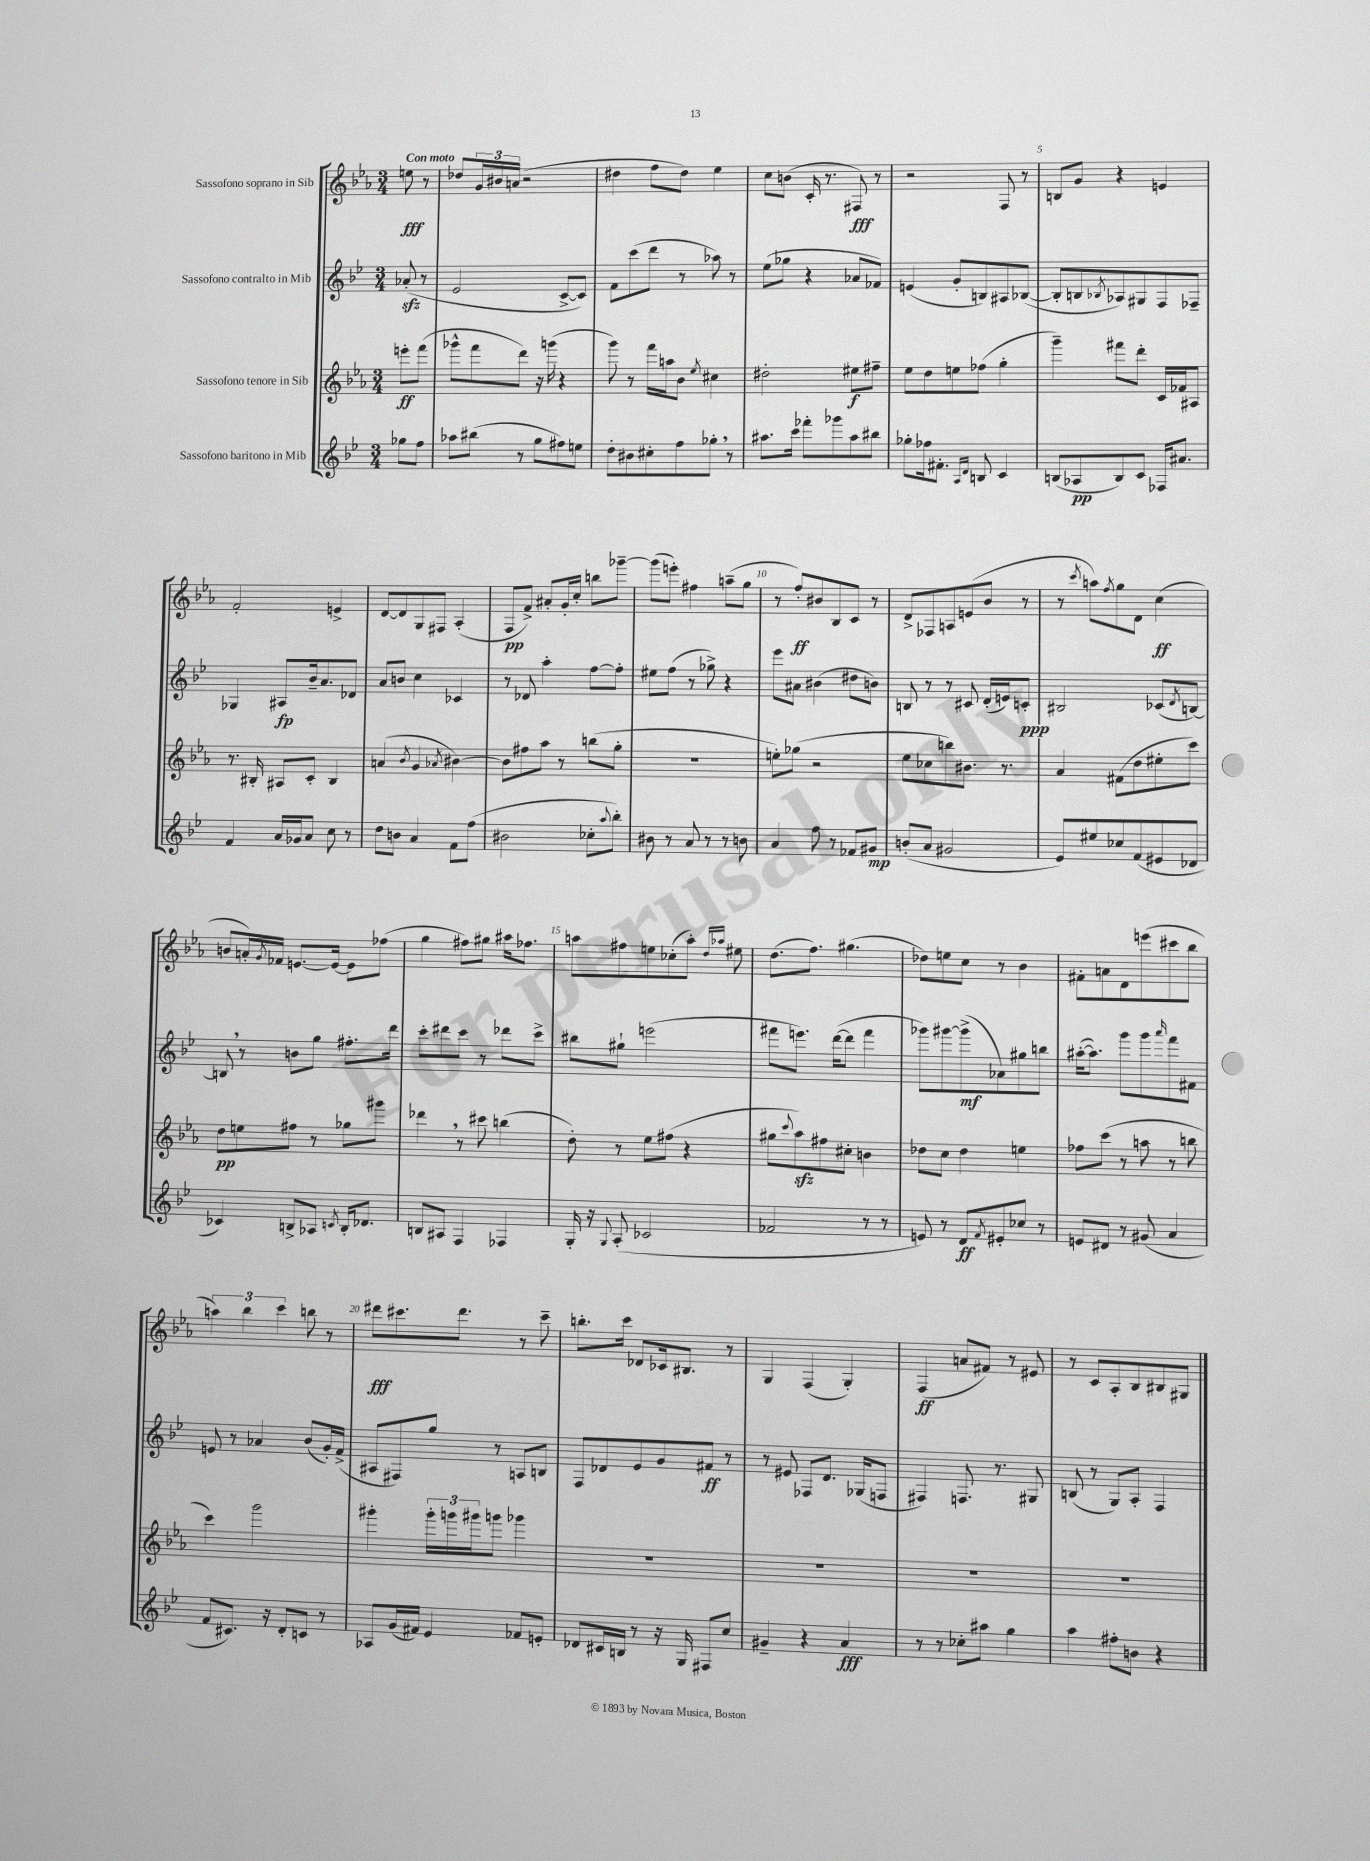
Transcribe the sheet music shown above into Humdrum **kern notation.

**kern	**kern	**kern	**kern
*staff4	*staff3	*staff2	*staff1
*clefG2	*clefG2	*clefG2	*clefG2
*k[b-e-]	*k[b-e-a-]	*k[b-e-]	*k[b-e-a-]
*M3/4	*M3/4	*M3/4	*M3/4
8gg-	8eee'	(8a-'	8ee
8ff	(8fff	8r	8r
=	=	=	=
8aa-	8ggg-^^	2e-	8dd-
(8bb#	8fff	.	24g
.	.	.	24b#
.	.	.	(24a
8r	8ddd)	.	2r
8gg	16r	.	.
.	(16ggg	.	.
8ff#)	4r	[8c^	.
8ee	.	8c])	.
=	=	=	=
8dd'	8ggg)	8f	4dd#
8b#	8r	(8ccc	.
8cc#'	16fff	8ddd	8ff
.	16aa	.	.
8ff	8b-	8r	8dd#)
.	8qee-	.	.
8gg-'	4cc#	8aa-)	4ee-
8r	.	8r	.
=	=	=	=
8.aa#	2dd#'	(8ee-	8cc
.	.	8gg-	(8b
16ccc	.	.	.
8fff-'	.	4r	16c'
.	.	.	8.r
8ggg-	.	.	.
8aa#	8ee#	8a-	8F#)
8bb#	8ff#~	8f-)	8r
=	=	=	=
8gg-'	8ee-	(4e	2r
16ff-	8dd	.	.
8.f#'	.	.	.
.	8ee	8g'	.
16qqA	.	.	.
16qqd	.	.	.
8B	(8ff-	8B)	.
4c	4gg'	8A#	8F
.	.	([8B-	8r
=	=	=	=
(8B	4ggg~)	8B-']	8B
8A-	.	8B	8g
.	.	8qB-	.
8B)	8fff#	8A-)	4r
8c	8ddd'	8G#	.
16F-	16c	8F	4e
8.a#	16f-	.	.
.	8A#	8F-~	.
=	=	=	=
4f	8.r	4G-	2f'
.	16B#'	.	.
16a	8A#	8A#	.
16g-	.	.	.
8a	8c'	16b-~	.
.	.	8.a	.
8cc	4B#	.	4e^
8r	.	8d-	.
=	=	=	=
8dd	(4a	8a	[8d
8b	.	8b	8d]
.	8qb-	.	.
4a	4g	4cc	8G
.	.	.	8F#
.	8qa-	.	.
8f	[4b#)	4c-	(4A-'
(8ff	.	.	.
=	=	=	=
2b#	8b#]	8r	8F
.	8ff#	8d-	8f^)
.	8aa-	4aa'	8a#'
.	8r	.	16g'
.	.	.	16cc'
8cc-'	(8bb	[8ff	8bb
8qqaa	.	.	.
8bb-')	8gg'	8ff']	[8ggg-~
=	=	=	=
8b#	2.r	8ee#	(8ggg-]
8r	.	(8ff	8eee')
8a	.	8r	4ff#
8r	.	8gg-^)	.
8r	.	4r	(8aa~
8b	.	.	8gg
=	=	=	=
4a	8ee')	8eee-	8r
.	(8gg-	8a#	8ff')
8ff	2r	(4b#	8b#
8r	.	.	8B-
8f-	.	8dd#	8c
8g#	.	8b)	8r
=	=	=	=
(8b'	8ee-	8B	8d^
8a	8cc-	8r	8F-
2g#	8bb)	8r	8A
.	8.b#	8c#	(8e
.	.	(16d'	8b-
.	8.r	16e)	.
.	.	8c'	8r
=	=	=	=
8e-)	4a-	2B#	8r
.	.	.	8qccc
8ee#	.	.	8aa)
.	.	.	8qff
8cc-	(8f#	.	8gg
(8f	8dd	.	8d
8e#	8ee#'	(8c-	(4cc
.	.	8qd	.
8d-	8ccc)	[8B)	.
=	=	=	=
4c-)	8dd	8B]	8b
.	8ee	8r	16a')
.	.	.	8qg
.	.	.	16f-
8B^	8ff#	8b	[8.e
8A-	8r	8gg	.
.	.	.	16e_
8qc	.	.	.
16B'	8gg-	8.ff#'	8e]
8.d-	.	.	.
.	8ggg#	.	(8ff-
.	.	16ddd	.
=	=	=	=
8B	4ddd-	8ccc'	4gg
8A#	.	8ddd#	.
4F	8r	8ccc	8ff#)
.	8ccc#	8r	8gg#
4F-	(4bb	8ddd-	16aa#
.	.	.	8.ff-
.	.	8ccc^	.
=	=	=	=
16G'	8dd')	8bb#	8aa
16r	.	.	.
8qqG	.	.	.
(8A'	8r	8gg#`	8ff#
2c-	8ee-	(2eee	8ee
.	(8ff#	.	(8cc-'
.	4r	.	8aa')
.	.	.	16qqdd
.	.	.	16qqaa-
.	.	.	8ee#
=	=	=	=
2f-	8gg#	8fff#	(8.dd
.	8qqccc	.	.
.	8aa-)	8.eee)	.
.	.	.	8.ff)
.	8ff#	.	.
.	.	([16ddd	.
.	8cc#'	8ddd]	(4.gg#
8r	4b	4fff#	.
8r	.	.	.
=	=	=	=
8e)	8dd-	8ggg-)	8dd-)
8r	8cc	[8ggg#	8ee
8d	4dd-	(8ggg#^]	8cc
8qf	.	.	.
8e#'	.	8a-)	8r
8cc-	4ee	8gg#	4b-
8r	.	8bb	.
=	=	=	=
8e	8ff-	([16aa#'	8f#'
.	.	8.aa#])	.
8d#	(8ccc	.	8a
8r	8r	8ggg	8d
(8g#	8aa	8ggg	(8eee
.	.	16qqaaa	.
4a	8r	8fff	8ccc#
.	8bb	8f#	8bb-
=	=	=	=
8f	4ccc)	8e	6aa)
8.c#)	.	8r	.
.	.	.	6bb-
.	2ggg	4a-	.
16r	.	.	.
.	.	.	6ccc
8d'	.	.	.
8c	.	(8b-	8bb
8r	.	16g')	8r
.	.	(16f^	.
=	=	=	=
8A-	4ggg#'	8A#	8ddd#
(16g	.	8F#)	8.ccc#
16f#)	.	.	.
4e-	24ggg#'	8gg	.
.	24ggg	.	.
.	.	.	8.ddd#
.	24ggg#	.	.
.	8ggg	8r	.
8f-	4ggg-	8A	8r
8e'	.	8B	8ccc#~
=	=	=	=
8d-	2.r	8F	8.bb'
16c#	.	8d-	.
16B	.	.	16ccc
8r	.	8e-	8d-
16r	.	8g	16c-
16G	.	.	8.B#
8F#	.	8f#	.
8cc	.	8r	8r
=	=	=	=
4g#~	2.r	8r	4G
.	.	8e#	.
4r	.	8F-	(4F
.	.	8.d	.
4a	.	.	4G')
.	.	(16G-	.
.	.	8F	.
=	=	=	=
8r	2.r	4F#)	(4F
8r	.	.	.
8cc-'	.	8.F	8a
8aa#	.	.	8f#)
.	.	8.r	.
4gg	.	.	8r
.	.	8G#	8e#
=	=	=	=
4aa	2.r	(8B	8r
.	.	8r	8c
8ff#'	.	8G)	8A-'
8b	.	8A'	8B-
4r	.	4F	8B#
.	.	.	8G#
==	==	==	==
*-	*-	*-	*-
